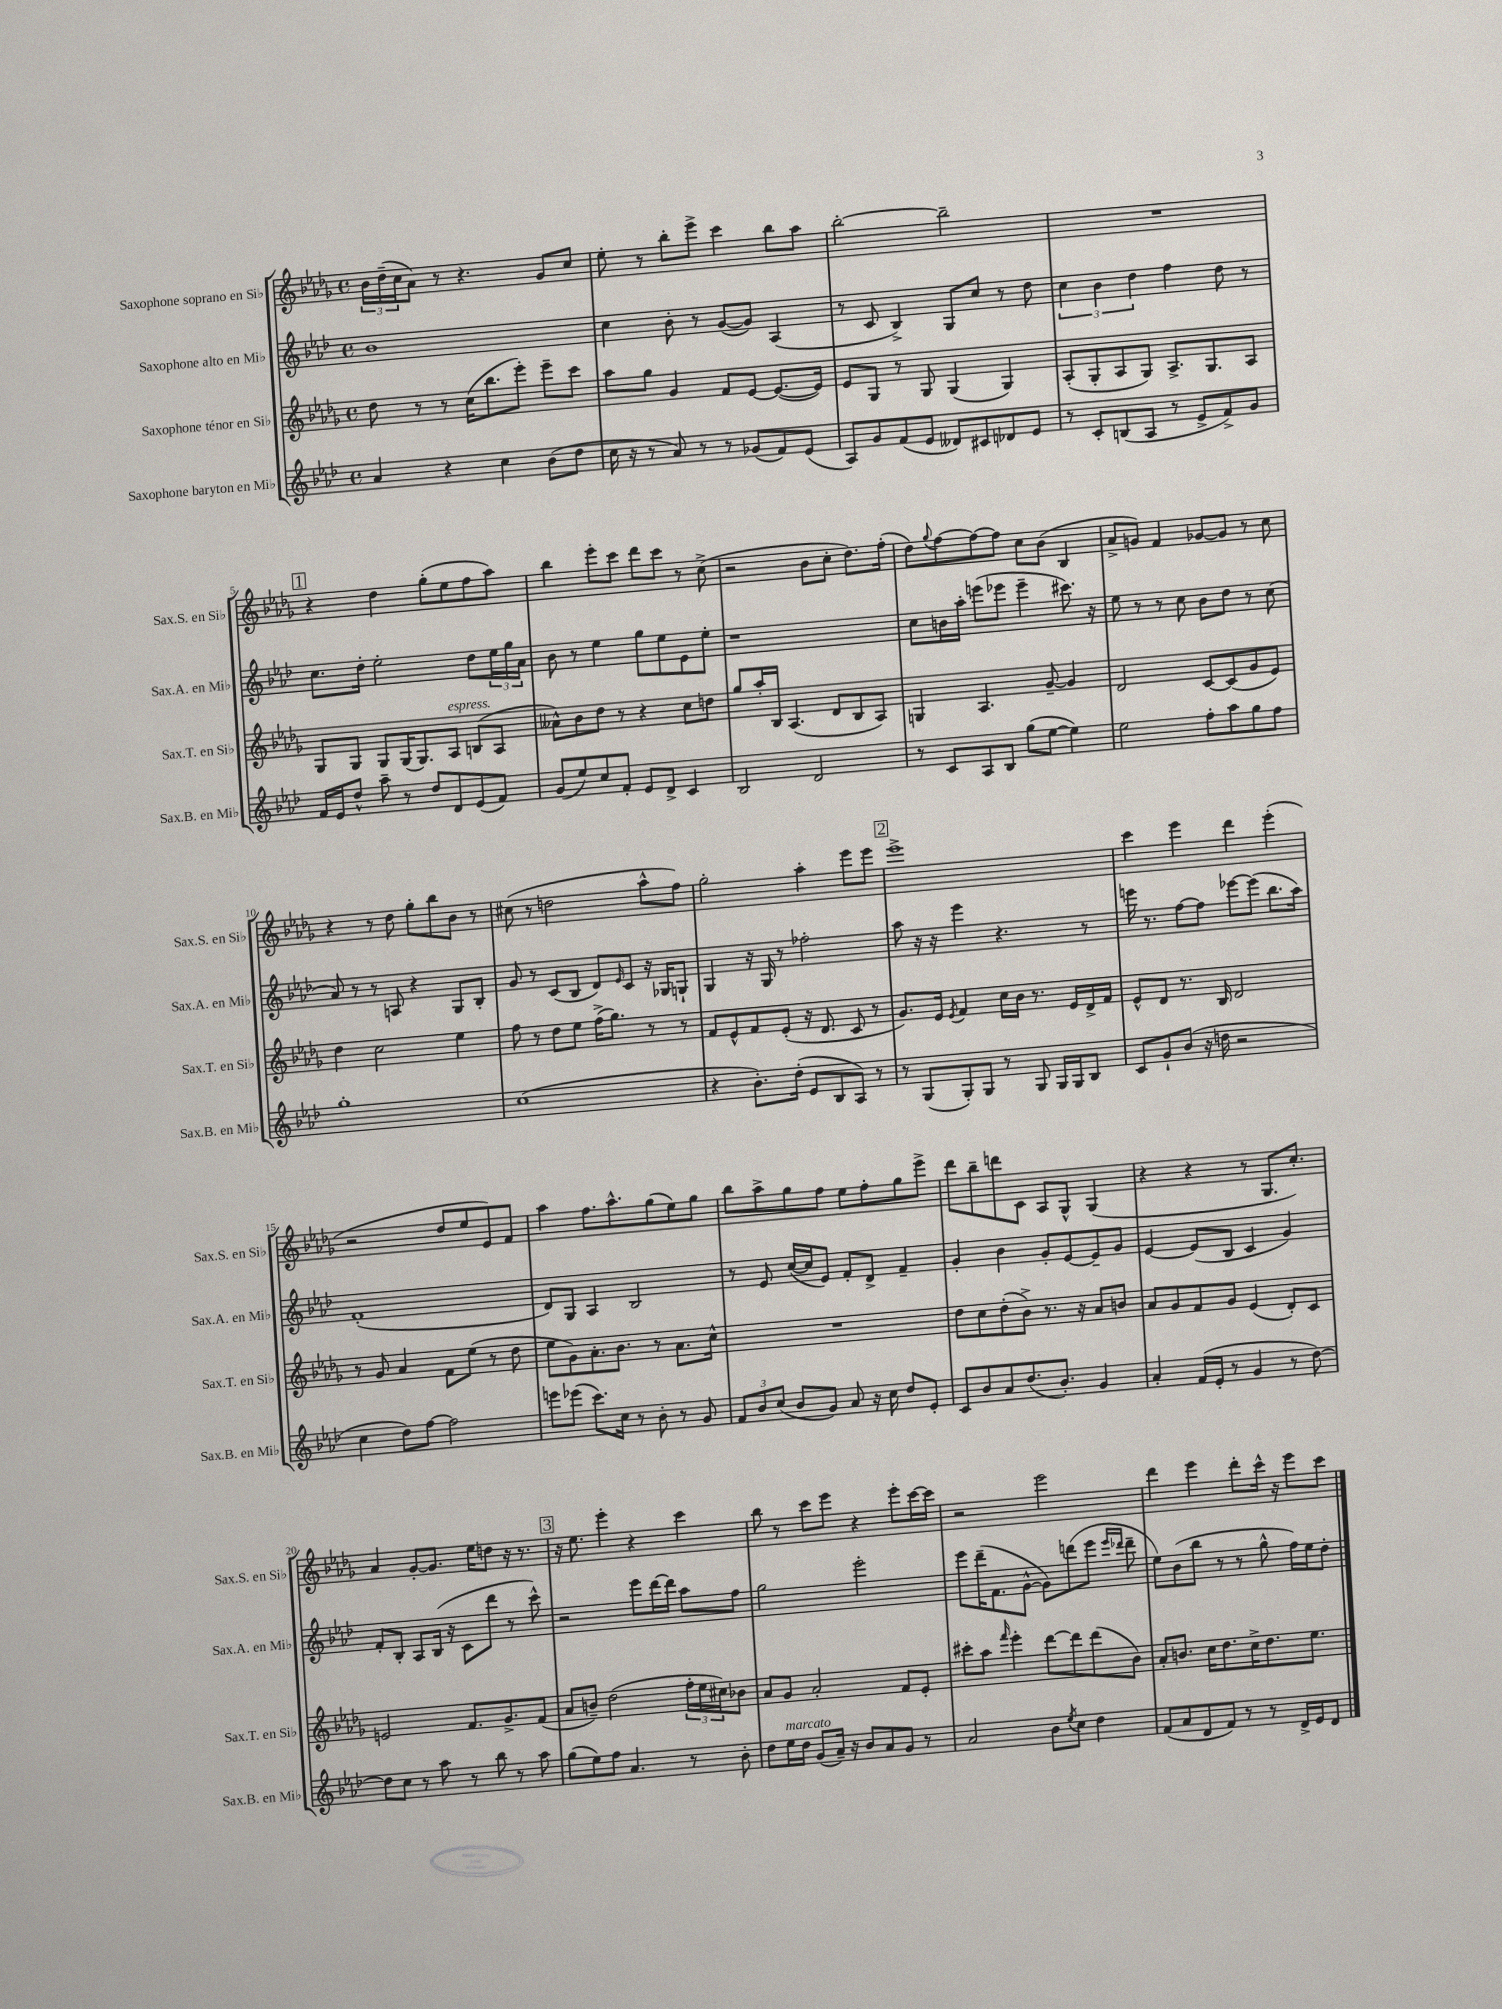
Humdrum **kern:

**kern	**kern	**kern	**kern
*part4	*part3	*part2	*part1
*staff4	*staff3	*staff2	*staff1
*I"Saxophone baryton en Mi♭	*I"Saxophone ténor en Si♭	*I"Saxophone alto en Mi♭	*I"Saxophone soprano en Si♭
*I'Sax.B. en Mi♭	*I'Sax.T. en Si♭	*I'Sax.A. en Mi♭	*I'Sax.S. en Si♭
*clefG2	*clefG2	*clefG2	*clefG2
*k[b-e-a-d-]	*k[b-e-a-d-g-]	*k[b-e-a-d-]	*k[b-e-a-d-g-]
*M4/4	*M4/4	*M4/4	*M4/4
*met(c)	*met(c)	*met(c)	*met(c)
=1	=1	=1	=1
4a-/	8dd-\	1b-	24b-\LL
.	.	.	(24dd-~\
.	.	.	24cc\J
.	8r	.	8a-\J)
4r	8r	.	8r
.	(16cc\KL	.	4.r
.	8.bb-\	.	.
4cc\	.	.	.
.	8eee-'\J)	.	.
(8b-\L	8eee-~\L	.	8g-/L
8dd-\J	8ccc\J	.	8cc/J
=2	=2	=2	=2
16cc\	8aa-\L	4cc\	8ee-'\
16r	.	.	.
8r	8gg-\J	.	8r
8a-/)	4g-/	8b-'\	8bb-'\L
8r	.	8r	8eee-^\J
8r	8f/L	([8g/L	4ccc\
(8g-X/L	[8e-/J	8g/J])	.
8f/)	(8.e-/L_	(4A-/	8bb-\L
(8e-/J	.	.	8aa-\J
.	16e-/Jk])	.	.
=3	=3	=3	=3
8A-/L)	8e-/L	8r	[2bb-'\
8g/	8G-/J	8c/	.
(8f/	8r	4B-^/)	.
8e-/J	8G-/	.	.
8d--X/L)	(4G-/	8G/L	2bb-~\]
8c#X/	.	8cc/J	.
8d-X/	4G-/)	8r	.
8e-/J	.	8dd-\	.
=4	=4	=4	=4
8r	(8A-'/L	6cc\	1r
8c'/L	8G-'/	.	.
.	.	6b-\	.
(8Bn/	8A-/	.	.
.	.	6dd-\	.
8A-/J	8G-/J)	.	.
8r	8.A-^/L	4ff\	.
8e-^/L	.	.	.
.	8.G-/	.	.
8f^/)	.	8dd-\	.
8g/J	8A-/J	8r	.
!!LO:LB:g=z
!!LO:REH:place=s1:t=1
=5	=5	=5	=5
16f/LL	8G-/L	8.cc\L	4r
16e-/J	.	.	.
8dd-^^/J	8G-/J	.	.
.	.	16dd-'\Jk	.
8aa-~\	8G-/L	2ee-'\	4dd-\
8r	(16G-/K	.	.
.	8.G-/)	.	.
8dd-/L	.	.	(8gg-'\L
!	!LO:TX:a:i:t=espress.	!	!
8d-/	8A-/J	.	8ee-\
(8e-/	(8Bn/L	8dd-\L	8ff\
8f/J)	8A-/J	24ee-\L	8aa-\J)
.	.	24gg\	.
.	.	24a-\JJ	.
=6	=6	=6	=6
(8g/L	8a--X^^\L)	8b-\	4bb-\
8ee-/)	8b-\	8r	.
8cc/	8dd-\J	4ee-\	8eee-'\L
8f'/J	8r	.	8ccc\J
8e-/L	4r	8gg\L	8ddd-\L
8d-^/J	.	8ee-\	8ccc\J
4c/	8cc\L	8e-\	8r
.	8ddn\J	8ee-'\J	(8cc^\
=7	=7	=7	=7
2B-/	8gg-/L	1r	2r
.	16aa-'/L	.	.
.	16B-/JJ	.	.
.	(4.A-/	.	.
2d-/	.	.	8b-\L
.	8d-/L	.	8cc'\J
.	8B-/	.	8.dd-\L)
.	8A-/J)	.	.
.	.	.	(16ff'\Jk
=8	=8	=8	=8
8r	4Gn/	8cc\L	8dd-\L)
.	.	.	8qqgg-/
8c/L	.	16bn\L	[8ff\
.	.	16aa-'\JJ	.
8A-/	4.A-/	(8eeen\L	8ff\_
8B-/J	.	8eee-X\J	8ff\J]
(8gg\L	.	4eee-~\	8cc\L
[8ee-\J	[8g-~/	.	(8b-\J
4ee-\])	4g-/]	8.ccc#X\)	4B-/
.	.	16r	.
=9	=9	=9	=9
2ee-\	2d-/	8ee-\	8a-^/L
.	.	8r	8gn/J)
.	.	8r	4f/
.	.	8cc\	.
8ff'\L	[8c/L	8b-\L	[8g-X/L
8aa-\	(8c/]	8dd-\J	8g-/J]
8gg\	8g-/	8r	8r
8ff\J	8e-/J)	(8cc\	8cc\
!!LO:LB:g=z
=10	=10	=10	=10
1gg'	4dd-\	8a-/)	4r
.	.	8r	.
.	2cc\	8r	8r
.	.	8An/	8dd-\
.	.	4r	8gg-'\L
.	.	.	8bb-\
.	4ee-\	8G/L	8b-\J
.	.	8B-'/J	8r
=11	=11	=11	=11
(1cc	8ff\	8g/	(8cc#X\
.	8r	8r	8r
.	8dd-\L	(8c/L	2ddn\
.	8ee-\J	8B-/J	.
.	(16ff^\KL	8d-/L)	.
.	8.gg-\J)	.	.
.	.	16qqe-/	.
.	.	8c/J	.
.	8r	16r	8aa-^^\L
.	.	16G-X/KL	.
.	8r	8Gn`/J	8ff\J)
=12	=12	=12	=12
4r	8f/L	4G/	2gg-'\
.	8e-^^/	.	.
8.b-'\L)	8f/	16r	.
.	.	16G/	.
.	(8e-'/J	8r	.
(16dd-'\Jk	.	.	.
8e-/L	16r	2ff-X'\	4aa-'\
.	8.d-/	.	.
8B-/	.	.	.
8A-/J)	8c/	.	8eee-\L
8r	8r	.	8eee-\J
!!LO:REH:place=s1:t=2
=13	=13	=13	=13
8r	8.g-/L)	8aa-\	1eee-^
(8G/L	.	16r	.
.	16e-/Jk	16r	.
.	8qe-/	.	.
8G'/)	4f/	4eee-\	.
8G/J	.	.	.
8r	16cc\LL	4.r	.
.	16b-\JJ	.	.
8G/	8.r	.	.
16G/LL	.	.	.
16G/J	16e-/LL	.	.
8B-/J	16d-^/	8r	.
.	16f/JJ	.	.
=14	=14	=14	=14
8c/L	8e-^^/L	16eeen\	4ccc\
.	.	8.r	.
8g`/	8d-/J	.	.
(8b-/J	8.r	[8ff\L	4eee-\
16r	.	8ff\J]	.
16ddn\	16B-/	.	.
2r	2d-/	[8eee-X\L	4ddd-\
.	.	(8eee-\J]	.
.	.	8.bb-\L	(4eee-'\
.	.	16aa-\Jk)	.
!!LO:LB:g=z
=15	=15	=15	=15
4cc\	8r	(1f'	2r
.	8g-/	.	.
8dd-\L)	4a-/	.	.
[8ff\J	.	.	.
2ff\]	8f\L	.	8dd-/L
.	(8ee-\J	.	8ee-/
.	8r	.	8e-/)
.	8dd-\	.	8f/J
=16	=16	=16	=16
8eeen\L	8ee-\L	8d-/L)	4aa-\
(8eee-X\J	8g-\)	8G/J	.
8.ccc\L)	8.a-'\	4A-/	8.ff\L
16cc\Jk	8.b-\J	.	8.aa-^^\
8r	.	2B-/	.
8b-'\	8r	.	(8gg-\
8r	8.a-\L	.	8ee-\)
8g/	.	.	8gg-\J
.	16cc^^\Jk	.	.
=17	=17	=17	=17
12f/L	1r	8r	8bb-\L
12b-/	.	.	.
.	.	8e-/	8aa-^\
(12cc/J	.	.	.
8b-/L	.	([16cc/LL	8gg-\
.	.	16cc/J]	.
8g/J)	.	8e-/J)	8ff\J
8a-/	.	8f'/L	8ee-\L
16r	.	8d-^/J	8ff'\
16cc\	.	.	.
8dd-/L	.	4f~/	8gg-\
8e-'/J	.	.	8eee-^\J
=18	=18	=18	=18
8c/L	8dd-\L	4g'/	8ddd-\L
8b-/	8cc\	.	8bb-~\
8a-/	(8dd-'\	4b-\	8dddn\
(8.dd-/	8b-^\J)	.	8c\J
.	8.r	8g'/L	8A-/L
8.b-'/J)	.	.	.
.	.	[8e-/	8G-^^/J
.	16r	.	.
4g/	8a-/L	8e-~/]	(4G-/
.	8bn/J	8g/J	.
=19	=19	=19	=19
4a-'/	8a-/L	[4e-/	4r
.	8g-/	.	.
(16f/LL	8f/	(8e-/L]	4r
16e-'/JJ	.	.	.
8r	8g-/J	8B-/J	.
4g/	(4e-/	4c/	8r
.	.	.	8.G-/L
8r	8d-'/L)	4g/)	.
.	.	.	8.cc'/J)
[8dd-\)	8c/J	.	.
!!LO:LB:g=z
=20	=20	=20	=20
8dd-\L]	2en/	8f'/L	4a-/
8cc\J	.	8B-'/J	.
8r	.	8A-/L	[8g-'/L
8aa-\	.	(16B-/Jk	8.g-/J]
.	.	16r	.
8r	8.f/L	8c\L	.
.	.	.	16ee-\KL
8bb-\	.	8ddd-\J	8ddn\J
.	8.g-^/	.	.
8r	.	8r	16r
.	.	.	8.r
8aa-\	(8f/J	8ccc^^\)	.
!!LO:REH:place=s1:t=3
=21	=21	=21	=21
(8gg\L	8a-/L	2r	16r
.	.	.	8.ee-\
8ee-\)	8bn~/J)	.	.
8ff\J	(2dd-\	.	4eee-'\
4.a-/	.	.	.
.	.	8eee-\L	4r
.	.	[16ddd-\L	.
.	.	16ddd-\JJ]	.
8r	24ff'\LL	8aa-\L	4ccc\
.	24ee-\	.	.
.	24cc#X\J)	.	.
8b-'\	8b-X\J	8ff\J	.
=22	=22	=22	=22
8dd-\L	8a-/L	2gg\	8bb-\
!LO:TX:a:i:t=marcato	!	!	!
16ee-\L	8g-/J	.	8r
16dd-\JJ	.	.	.
(8g/L	2a-'/	.	8ccc\L
16a-~/Jk)	.	.	8eee-\J
16r	.	.	.
8b-/L	.	2eee-'\	4r
8a-/	.	.	.
8g/J	8f/L	.	8eee-'\L
8r	8e-'/J	.	[16ccc\L
.	.	.	16ccc\JJ]
=23	=23	=23	=23
2a-/	8ccc#X'\L	8eee-\L	2r
.	8aa-\J	(16ddd-~\K	.
.	.	8.f\	.
.	16qqfff/	.	.
.	4eee-'\	.	.
.	.	[8g^^\J	.
8b-\L	[8ddd-\L	8g\L])	2eee-\
8qee-/	.	.	.
8cc\J	8ddd-\]	(8dddn\	.
4dd-\	(8ddd-\	8eee-\J	.
.	.	16qqeee-/LL	.
.	.	16qqddd-X/JJ	.
.	8b-\J)	8ddd-~\	.
=24	=24	=24	=24
(8f/L	8a-'/L	8ee-\L)	4ddd-\
8a-/	8.bn/J	(8b-\	.
8d-/	.	8bb-\J	4eee-\
.	16cc\KL	.	.
8f/J)	8.dd-\	8r	.
8r	.	8r	8ddd-'\L
.	16cc^\K	.	.
8r	8.dd-\	8gg^^\	16ccc^^\Jk
.	.	.	16r
16d-^/LL	.	16ff\LL)	8eee-\L
16e-/J	8.ee-\J	16ee-\J	.
8d-/J	.	8dd-'\J	8ccc\J
==	==	==	==
*-	*-	*-	*-
